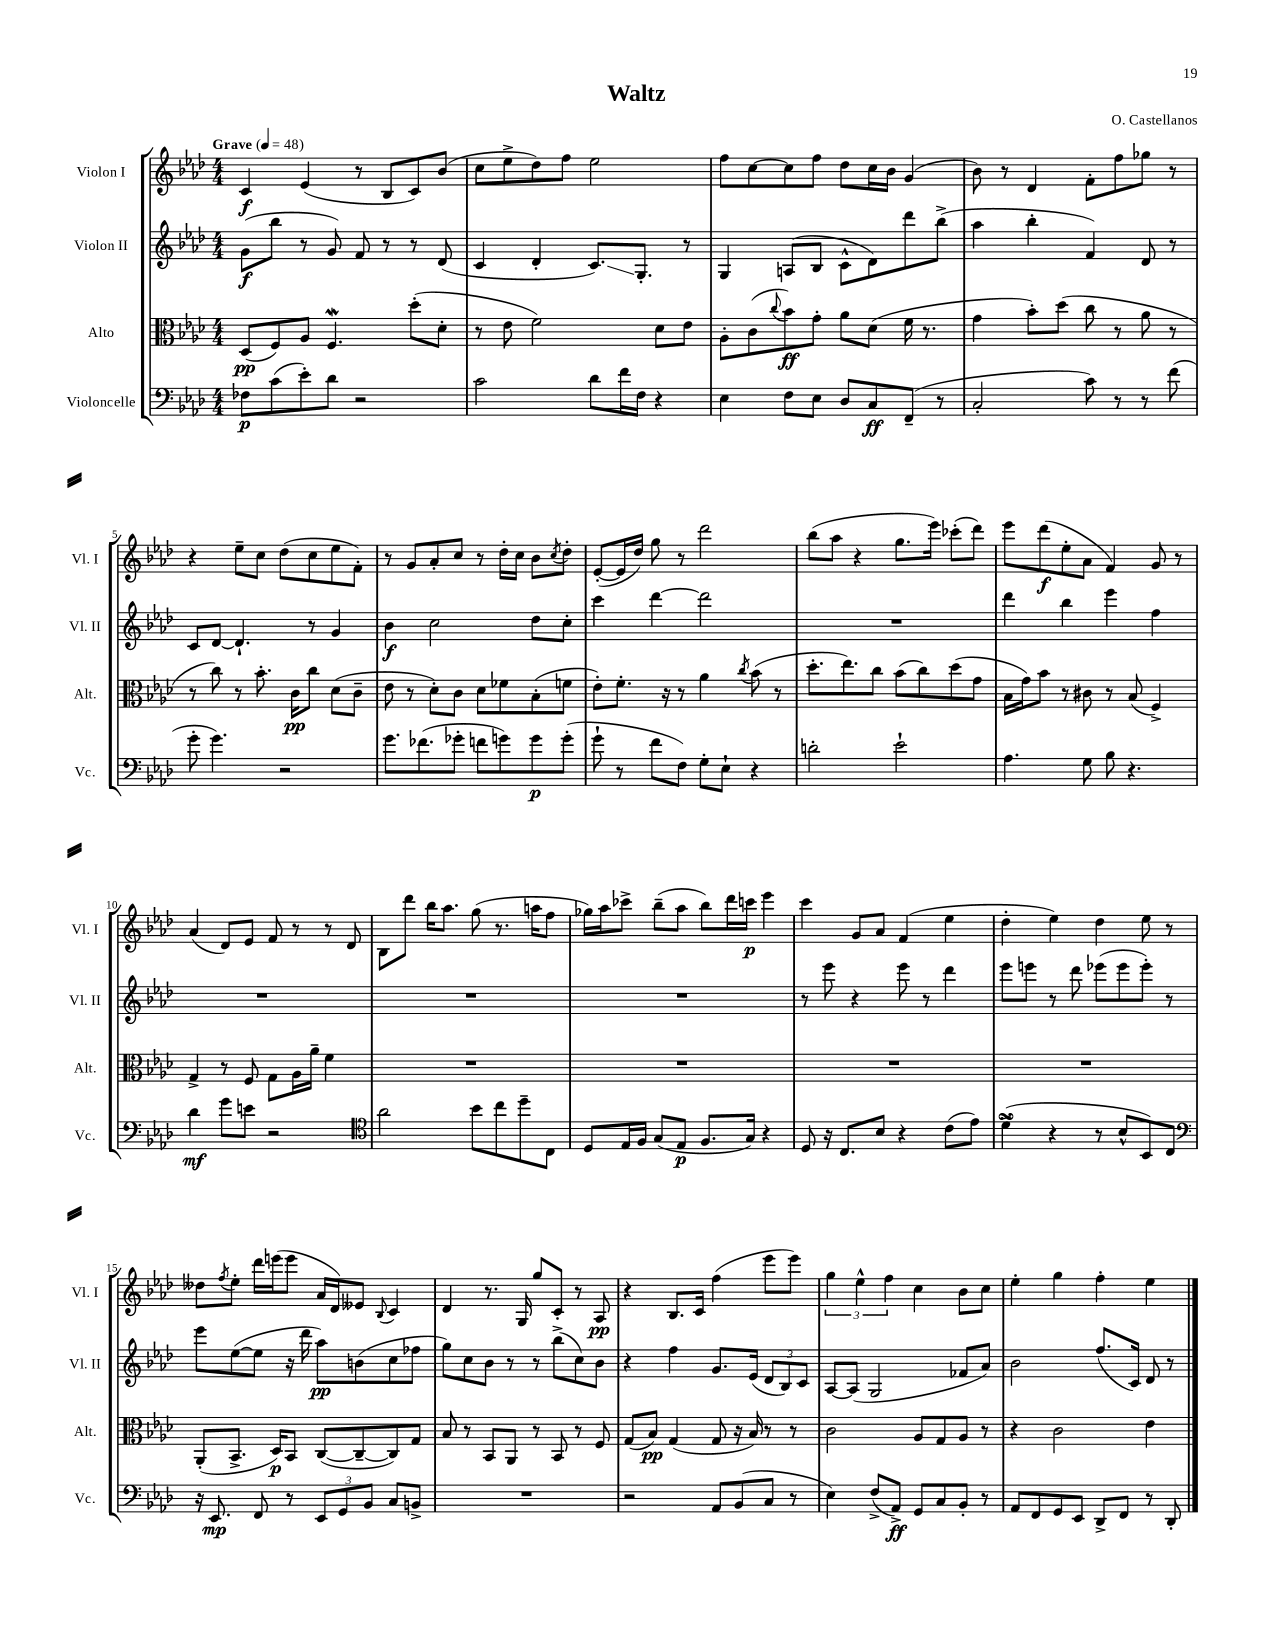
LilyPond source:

\header { title = "Waltz" composer = "O. Castellanos" }
<<
\new StaffGroup <<
\new Staff = "s0" \with { instrumentName = "Violon I" shortInstrumentName = "Vl. I" } {
    \clef treble \key aes \major \numericTimeSignature \time 4/4 \tempo "Grave" 4 = 48
    c'4\f ees'4( r8 bes8 c'8) bes'8( |
    c''8 ees''8-> des''8) f''8 ees''2 |
    f''8 c''8~ c''8 f''8 des''8 c''16 bes'16 g'4( |
    bes'8) r8 des'4 f'8-. f''8 ges''8 r8 |
    r4 ees''8-- c''8 des''8( c''8 ees''8 f'8-.) |
    r8 g'8 aes'8-. c''8 r8 des''16-. c''16 bes'8 \acciaccatura { c''8 } des''8-. |
    ees'8~-.( ees'16 des''16) g''8 r8 des'''2 |
    bes''8( aes''8 r4 g''8. ees'''16) ces'''8-.( des'''8) |
    ees'''8 des'''8\f( ees''8-. aes'8 f'4) g'8 r8 |
    aes'4( des'8) ees'8 f'8 r8 r8 des'8 |
    bes8 des'''8 bes''16 aes''8. g''8( r8. a''16 f''8 |
    ges''16) aes''16 ces'''8-> bes''8--( aes''8 bes''8) des'''16 c'''16\p ees'''4 |
    c'''4 g'8 aes'8 f'4( ees''4 |
    des''4-. ees''4) des''4 ees''8 r8 |
    deses''8 \acciaccatura { f''8 } ees''8-. des'''16 e'''16( e'''8 aes'16 des'16) eeses'8 \appoggiatura { bes8 } c'4 |
    des'4 r8. g16 g''8 c'8-. r8 aes8\pp |
    r4 bes8. c'16 f''4( ees'''8 ees'''8) |
    \tuplet 3/2 { g''4 ees''4-^ f''4 } c''4 bes'8 c''8 |
    ees''4-. g''4 f''4-. ees''4 \bar "|." |
}
\new Staff = "s1" \with { instrumentName = "Violon II" shortInstrumentName = "Vl. II" } {
    \clef treble \key aes \major \numericTimeSignature \time 4/4
    g'8\f( bes''8 r8 g'8) f'8 r8 r8 des'8( |
    c'4 des'4-. c'8.\glissando) g8.-. r8 |
    g4 a8( bes8 c'8-^ des'8) des'''8 bes''8->( |
    aes''4 bes''4-. f'4) des'8 r8 |
    c'8 des'8~ des'4.-! r8 g'4 |
    bes'4\f c''2 des''8 c''8-. |
    c'''4 des'''4~ des'''2 |
    R1 |
    des'''4 bes''4 ees'''4 f''4 |
    R1 |
    R1 |
    R1 |
    r8 ees'''8 r4 ees'''8 r8 des'''4 |
    ees'''8 e'''8 r8 des'''8 ees'''8( ees'''8 ees'''8-.) r8 |
    ees'''8 ees''8~( ees''8 r16 des'''16 aes''8\pp) b'8( c''8 fes''8 |
    g''8) c''8 bes'8 r8 r8 bes''8->( c''8) bes'8 |
    r4 f''4 g'8. ees'16( \tuplet 3/2 { des'8 bes8) c'8 } |
    aes8~ aes8( g2 fes'8 aes'8) |
    bes'2 f''8.( c'16) des'8 r8 \bar "|." |
}
\new Staff = "s2" \with { instrumentName = "Alto" shortInstrumentName = "Alt." } {
    \clef alto \key aes \major \numericTimeSignature \time 4/4
    des8\pp( f8) aes8 f4.\mordent des''8-.( des'8-. |
    r8 ees'8 f'2) des'8 ees'8 |
    aes8-. c'8( \appoggiatura { c''8 } bes'8\ff) g'8-. aes'8 des'8( f'16 r8. |
    g'4 bes'8-.) des''8( c''8 r8 aes'8 r8 |
    r8 c''8) r8 bes'8.-. c'16\pp c''8 des'8( c'8-- |
    ees'8 r8 des'8-.) c'8 des'8 fes'8 bes8-.( f'8 |
    ees'8-.) f'8.-. r16 r8 aes'4 \acciaccatura { c''8 } bes'8( r8 |
    des''8.-. ees''8.) c''8 bes'8( c''8) des''8( g'8 |
    bes16 g'16) bes'8 r8 cis'8 r8 bes8( f4->) |
    g4-> r8 f8 g8 aes16 aes'16-- f'4 |
    R1 |
    R1 |
    R1 |
    R1 |
    aes,8-.( bes,8.-> des16\p) bes,8 c8~( c8~-- c8) g8 |
    bes8 r8 bes,8 aes,8 r8 bes,8 r8 f8 |
    g8( bes8\pp) g4( g8 r16 bes16) r8 r8 |
    c'2 aes8 g8 aes8 r8 |
    r4 c'2 ees'4 \bar "|." |
}
\new Staff = "s3" \with { instrumentName = "Violoncelle" shortInstrumentName = "Vc." } {
    \clef bass \key aes \major \numericTimeSignature \time 4/4
    fes8\p c'8( ees'8-.) des'8 r2 |
    c'2 des'8 f'16 f16 r4 |
    ees4 f8 ees8 des8 c8\ff f,8--( r8 |
    c2-. c'8) r8 r8 f'8( |
    g'8-. g'4.) r2 |
    g'8. fes'8.( ges'8-. f'8 g'8) g'8\p g'8-.( |
    g'8-! r8 f'8 f8) g8-. ees8-! r4 |
    d'2-. ees'2-! |
    aes4. g8 bes8 r4. |
    des'4\mf g'8 e'8 r2 |
    \clef tenor aes'2 bes'8 c''8 des''8-- c8 |
    des8 ees16 f16 g8( ees8\p f8. g16) r4 |
    des8 r16 c8. bes8 r4 c'8( ees'8) |
    des'4->\turn( r4 r8 bes8-^ bes,8) c8 |
    \clef bass r16 ees,8.\mp f,8 r8 \tuplet 3/2 { ees,8 g,8 bes,8 } c8 b,8-> |
    R1 |
    r2 aes,8 bes,8( c8 r8 |
    ees4) f8->( aes,8->\ff) g,8 c8 bes,8-. r8 |
    aes,8 f,8 g,8 ees,8 des,8-> f,8 r8 des,8-. \bar "|." |
}
>>
>>
